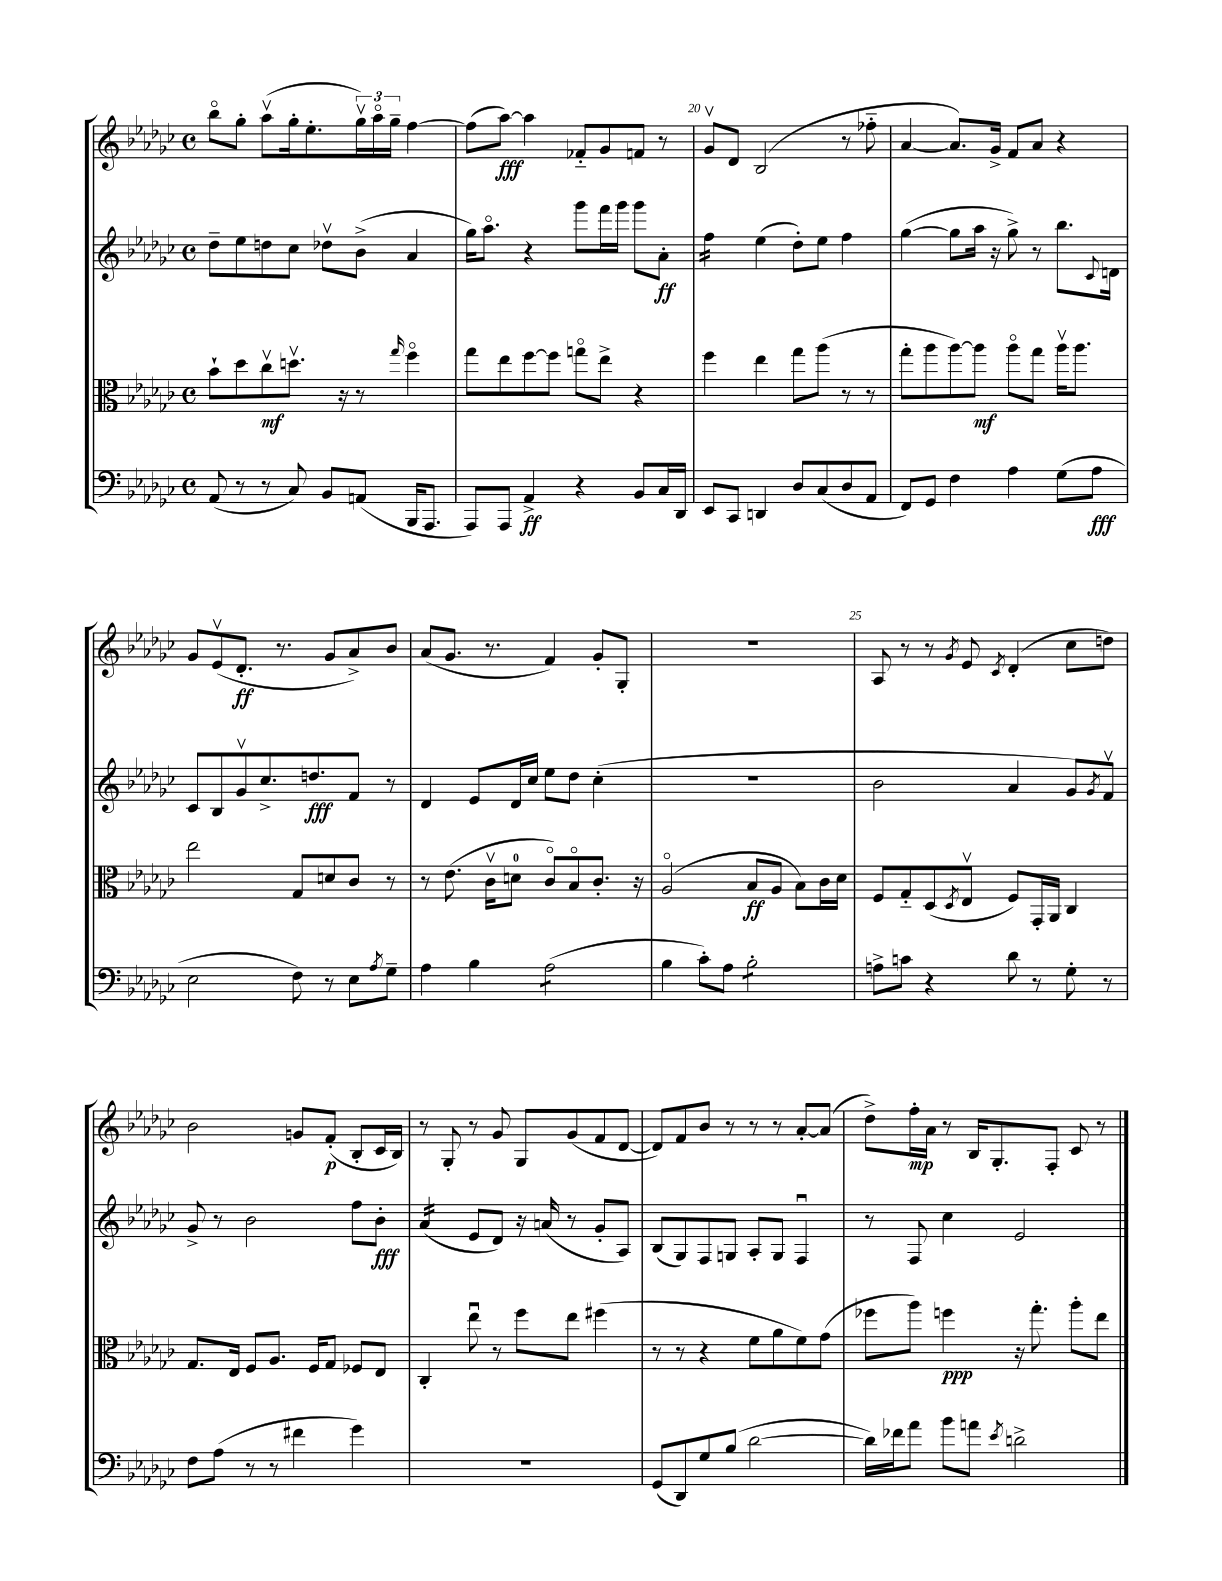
<<
\new StaffGroup <<
\new Staff = "s0" {
    \clef treble \key ges \major \defaultTimeSignature \time 4/4
    bes''8\flageolet ges''8-. aes''8\upbow( ges''16-. ees''8.-. \tuplet 3/2 { ges''16\upbow) aes''16\flageolet ges''16-- } f''4~ |
    f''8( aes''8~\fff) aes''4 fes'8-_ ges'8 f'8 r8 |
    ges'8\upbow des'8 bes2( r8 fes''8-_ |
    aes'4~ aes'8.) ges'16-> f'8 aes'8 r4 |
    ges'8 ees'8\upbow( des'8.-.\ff r8. ges'8 aes'8->) bes'8 |
    aes'8( ges'8. r8. f'4) ges'8-. ges8-. |
    R1 |
    aes8 r8 r8 \acciaccatura { ges'8 } ees'8 \acciaccatura { ces'8 } des'4-.( ces''8 d''8) |
    bes'2 g'8 f'8-.\p( bes8-. ces'16 bes16) |
    r8 ges8-. r8 ges'8 ges8 ges'8( f'8 des'8~ |
    des'8) f'8 bes'8 r8 r8 r8 aes'8~-. aes'8( |
    des''8->) f''16-.\mp aes'16 r8 bes16 ges8.-. f8-. ces'8 r8 \bar "|." |
}
\new Staff = "s1" {
    \clef treble \key ges \major \defaultTimeSignature \time 4/4
    des''8-- ees''8 d''8 ces''8 des''8\upbow bes'8->( aes'4 |
    ges''16) aes''8.\flageolet r4 ges'''8 f'''16 ges'''16 ges'''8 aes'8-.\ff |
    f''4:16 ees''4( des''8-.) ees''8 f''4 |
    ges''4~( ges''8 aes''16 r16 ges''8->) r8 bes''8. \appoggiatura { ces'8 } d'16 |
    ces'8 bes8 ges'8\upbow ces''8.-> d''8.\fff f'8 r8 |
    des'4 ees'8 des'16 ces''16 ees''8 des''8 ces''4-.( |
    R1 |
    bes'2 aes'4 ges'8) \acciaccatura { ges'8 } f'8\upbow |
    ges'8-> r8 bes'2 f''8 bes'8-.\fff |
    aes'4:16( ees'8 des'8) r16 a'16( r8 ges'8-. aes8) |
    bes8( ges8) f8 g8 aes8-. g8 f4\downbow |
    r8 f8 ces''4 ees'2 \bar "|." |
}
\new Staff = "s2" {
    \clef alto \key ges \major \defaultTimeSignature \time 4/4
    bes'8-! des''8 ces''8\upbow\mf d''8.\upbow r16 r8 \grace { ges''16 } f''4\flageolet |
    ges''8 ees''8 f''8~ f''8 g''8\flageolet ees''8-> r4 |
    f''4 ees''4 ges''8 aes''8( r8 r8 |
    ges''8-. aes''8 aes''8~) aes''8\mf aes''8\flageolet ges''8 aes''16\upbow aes''8. |
    ees''2 ges8 d'8 ces'8 r8 |
    r8 ees'8.( ces'16\upbow d'8-0 ces'8\flageolet) bes8\flageolet ces'8.-. r16 |
    aes2\flageolet( bes8\ff aes8 bes8) ces'16 des'16 |
    f8 ges8-_ des8( \acciaccatura { des8 } ees8\upbow f8) ges,16-. aes,16 ces4 |
    ges8. ees16 f8 aes8. f16 ges8 fes8 ees8 |
    ces4-. ees''8\downbow r8 f''8 ees''8 fis''4( |
    r8 r8 r4 f'8 aes'8 f'8) ges'8( |
    fes''8 aes''8) f''4\ppp r16 ges''8.-. aes''8-. ees''8 \bar "|." |
}
\new Staff = "s3" {
    \clef bass \key ges \major \defaultTimeSignature \time 4/4
    aes,8( r8 r8 ces8) bes,8 a,8( bes,,16 aes,,8. |
    aes,,8) aes,,8 aes,4->\ff r4 bes,8 ces16 des,16 |
    ees,8 ces,8 d,4 des8 ces8( des8 aes,8 |
    f,8) ges,8 f4 aes4 ges8( aes8\fff |
    ees2 f8) r8 ees8 \acciaccatura { aes8 } ges8-- |
    aes4 bes4 aes2:8( |
    bes4 ces'8-.) aes8 bes2:8-. |
    a8-> c'8 r4 des'8 r8 ges8-. r8 |
    f8 aes8( r8 r8 fis'4 ges'4) |
    R1 |
    ges,8( des,8) ges8 bes8( des'2~ |
    des'16) fes'16 aes'8 bes'8 a'8 \acciaccatura { ees'8 } d'2-> \bar "|." |
}
>>
>>
\layout { \context { \Score currentBarNumber = #18 \override BarNumber.break-visibility = ##(#f #t #t) barNumberVisibility = #(every-nth-bar-number-visible 5) } }
